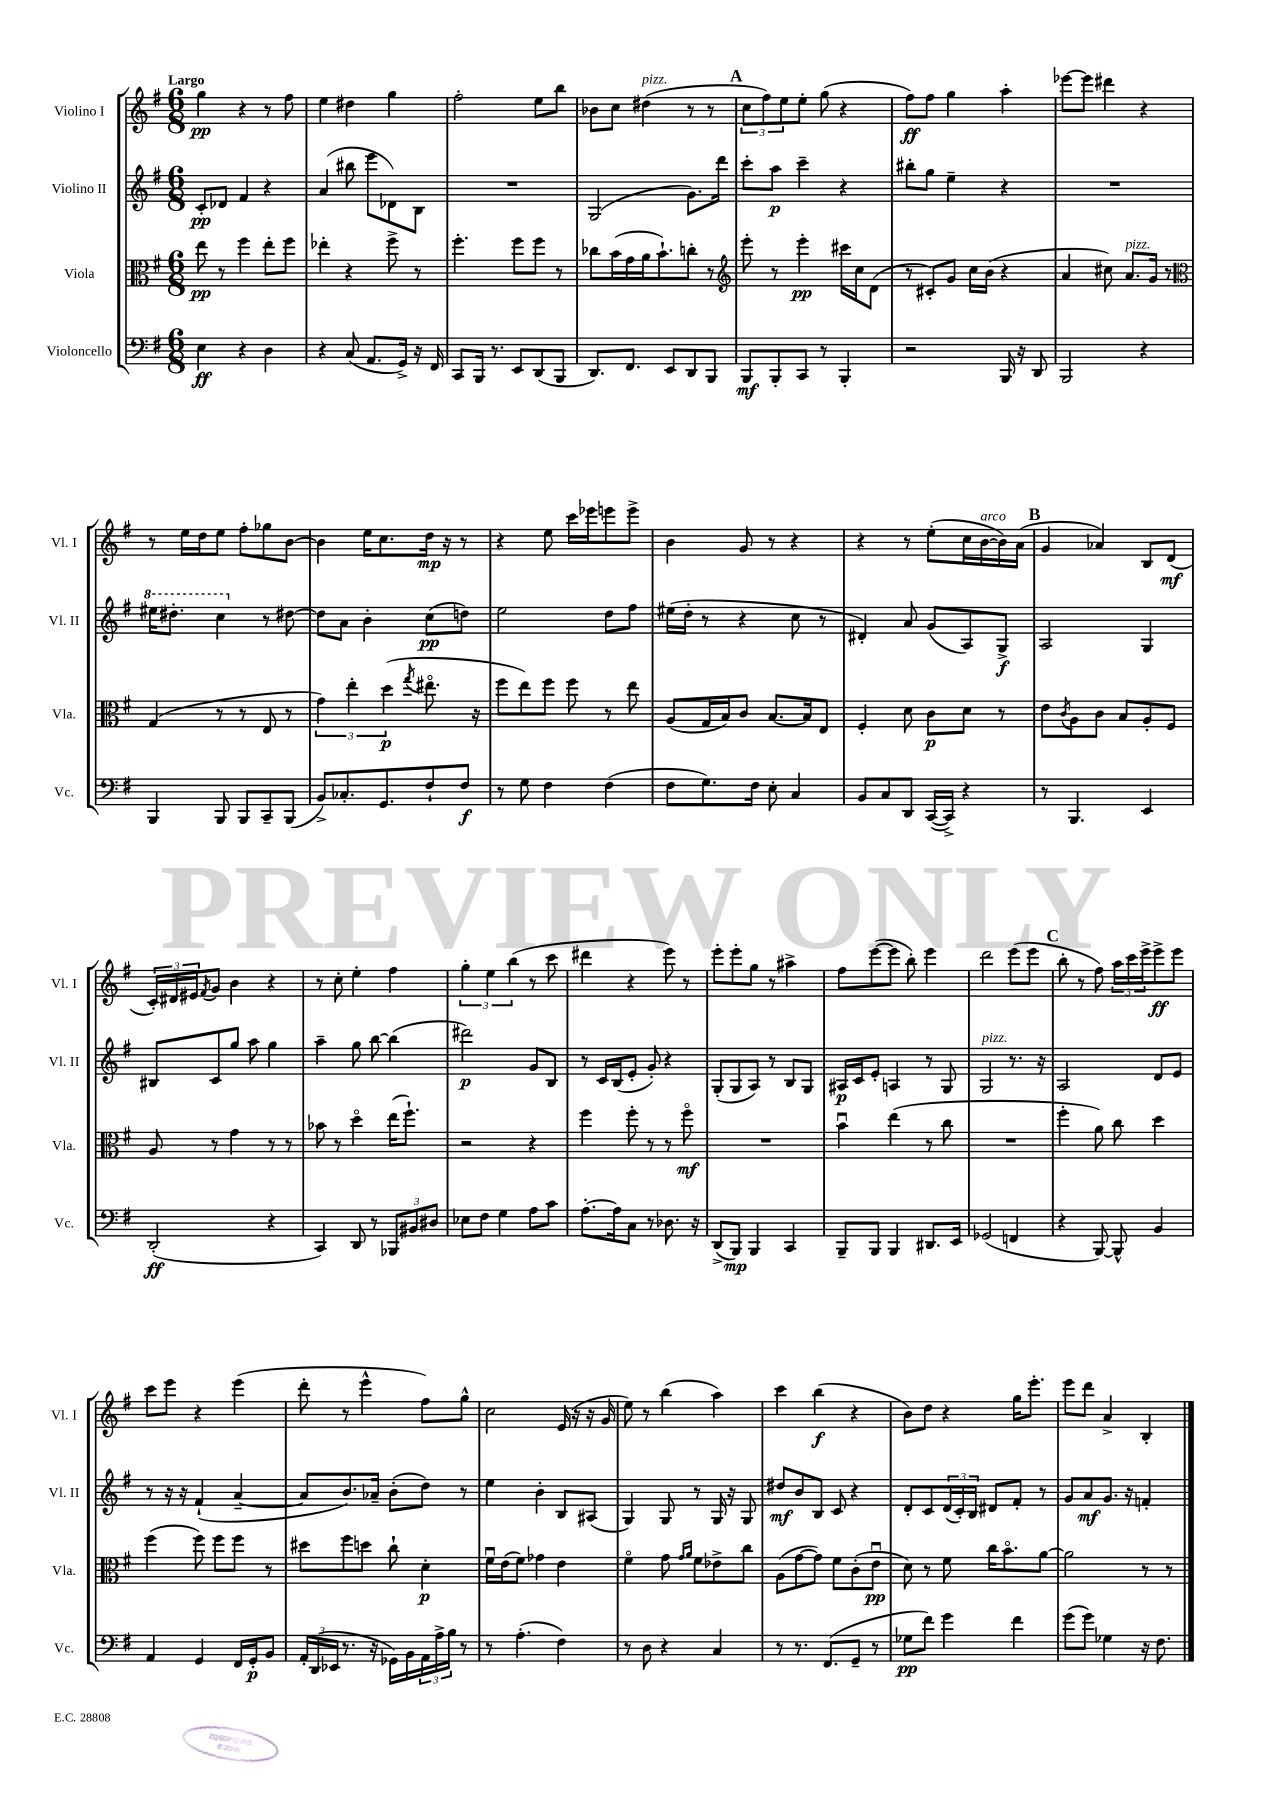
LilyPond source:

<<
\new StaffGroup <<
\new Staff = "s0" \with { instrumentName = "Violino I" shortInstrumentName = "Vl. I" } {
    \clef treble \key g \major \numericTimeSignature \time 6/8 \tempo "Largo"
    g''4\pp r4 r8 fis''8 |
    e''4 dis''4 g''4 |
    fis''2-. e''8 b''8 |
    bes'8 c''8 dis''4^\markup { \italic "pizz." }( r8 r8 |
    \mark \markup { \bold "A" } \tuplet 3/2 { c''8 fis''8) e''8 } e''8-. g''8( r4 |
    fis''8\ff) fis''8 g''4 a''4-. |
    ees'''8~ ees'''8 dis'''4 r4 |
    r8 e''16 d''16 e''8 fis''8-. ges''8 b'8~ |
    b'4 e''16 c''8. d''16\mp r16 r8 |
    r4 e''8 c'''16 ees'''16 e'''8 e'''8-> |
    b'4 g'8 r8 r4 |
    r4 r8 e''8-.( c''16 b'16~^\markup { \italic "arco" } b'16) a'16( |
    \mark \markup { \bold "B" } g'4 aes'4) b8 d'8\mf( |
    \tuplet 3/2 { c'16-.) dis'16 eis'16 } \acciaccatura { fis'8 } g'8 b'4 r4 |
    r8 c''8-. e''4-. fis''4 |
    \tuplet 3/2 { g''4-. e''4 b''4( } r8 c'''8 |
    dis'''4 r4 e'''8) r8 |
    e'''8-. e'''8-. g''8 r8 ais''4-> |
    fis''8 e'''8~( e'''8 b''8-.) e'''4 |
    d'''2 e'''8( e'''8 |
    \mark \markup { \bold "C" } b''8-. r8 fis''8) \tuplet 3/2 { a''16 c'''16 e'''16-> } e'''8->\ff e'''8 |
    c'''8 e'''8 r4 e'''4( |
    d'''8-. r8 e'''4-^ fis''8) g''8-^ |
    c''2 e'16( r16 r16 g'16 |
    e''8) r8 b''4( a''4) |
    c'''4 b''4\f( r4 |
    b'8) d''8 r4 g''16 e'''8.-. |
    e'''8 d'''8 a'4-> b4-. \bar "|." |
}
\new Staff = "s1" \with { instrumentName = "Violino II" shortInstrumentName = "Vl. II" } {
    \clef treble \key g \major \numericTimeSignature \time 6/8
    c'8-.\pp des'8 fis'4 r4 |
    a'4( bis''8 e'''8 des'8) b8 |
    R2. |
    g2( g'8.) d'''16 |
    \mark \markup { \bold "A" } c'''8-. a''8\p c'''4-- r4 |
    bis''8-. g''8 e''4-- r4 |
    R2. |
    \ottava #1 eis'''16 dis'''8.-. c'''4 \ottava #0 r8 dis''8~ |
    dis''8 a'8 b'4-. c''8\pp( d''8) |
    e''2 d''8 fis''8 |
    eis''16( d''16-. r8 r4 c''8 r8 |
    dis'4-.) a'8 g'8( a8) g8->\f |
    \mark \markup { \bold "B" } a2 g4 |
    bis8 c'8 g''8 a''8 g''4 |
    a''4-- g''8 b''8~ b''4( |
    dis'''2\p) g'8 b8 |
    r8 c'16 b16( e'8-. g'8-.) r4 |
    g8-.( g8 a8) r8 b8 g8 |
    ais16\p c'16 e'8-. a4 r8 g8 |
    g2^\markup { \italic "pizz." } r8. r16 |
    \mark \markup { \bold "C" } a2 d'8 e'8 |
    r8 r16 r16 fis'4-!( a'4~-- |
    a'8 b'8.) aes'16-- b'8-.( d''8) r8 |
    e''4 b'4-. b8 ais8( |
    g4) g8 r8 g16 r16 g8 |
    dis''8\mf b'8 b8 c'8 r4 |
    d'8-. c'8 \tuplet 3/2 { d'16( c'16-.) b16 } dis'8 fis'8-. r8 |
    g'8 a'8\mf g'8. r16 f'4-. \bar "|." |
}
\new Staff = "s2" \with { instrumentName = "Viola" shortInstrumentName = "Vla." } {
    \clef alto \key g \major \numericTimeSignature \time 6/8
    e''8\pp r8 fis''4 e''8-. fis''8 |
    ees''4-. r4 fis''8-> r8 |
    fis''4.-. fis''8 fis''8 r8 |
    ces''8 b'16( g'16 a'16 b'8.-!) c''8-. r8 |
    \mark \markup { \bold "A" } \clef treble e'''8-. r8 e'''4-.\pp cis'''16 c''16 d'8( |
    r8 cis'8-.) g'8 c''16 b'16( r4 |
    a'4 cis''8) a'8.^\markup { \italic "pizz." } g'16 r8 |
    \clef alto g4( r8 r8 e8 r8 |
    \tuplet 3/2 { g'4) e''4-. d''4\p( } \acciaccatura { g''8 } eis''8.\flageolet r16 |
    fis''8 e''8) fis''8 fis''8 r8 e''8 |
    a8( g16 b16) c'8 b8.~ b16 e8 |
    fis4-. d'8 c'8\p d'8 r8 |
    \mark \markup { \bold "B" } e'8 \acciaccatura { c'8 } a8 c'8 b8 a8-. fis8 |
    a8 r8 g'4 r8 r8 |
    bes'8 r8 d''4\flageolet e''16( fis''8.-!) |
    r2 r4 |
    fis''4 fis''8-. r8 r8 fis''8\flageolet\mf |
    R2. |
    b'4\downbow e''4( r8 c''8 |
    R2. |
    \mark \markup { \bold "C" } fis''4-. a'8) c''8 d''4 |
    fis''4( fis''8) fis''8 fis''8 r8 |
    dis''8 fis''8 d''8 c''8-! d'4-.\p |
    fis'16\downbow e'16( fis'8) ges'4 e'4 |
    fis'4\flageolet g'8 \grace { g'16 a'16 } fis'8 ees'8-> c''8 |
    a8( g'8~ g'8) fis'8 c'8-.( e'8\downbow\pp |
    d'8) r8 fis'8 c''16 b'8.\flageolet a'8~ |
    a'2 r8 r8 \bar "|." |
}
\new Staff = "s3" \with { instrumentName = "Violoncello" shortInstrumentName = "Vc." } {
    \clef bass \key g \major \numericTimeSignature \time 6/8
    e4\ff r4 d4 |
    r4 c8( a,8. g,16->) r16 fis,16 |
    c,8 b,,16 r8. e,8 d,8( b,,8 |
    d,8.) fis,8. e,8 d,8 b,,8 |
    \mark \markup { \bold "A" } b,,8\mf b,,8-. c,8 r8 b,,4-. |
    r2 b,,16 r16 d,8 |
    b,,2 r4 |
    b,,4 b,,8 b,,8 c,8-- b,,8( |
    b,8->) ces8.-. g,8. fis8-! fis8\f |
    r8 g8 fis4 fis4( |
    fis8 g8.) fis16 e8-. c4 |
    b,8 c8 d,8 c,16~( c,16->) r4 |
    \mark \markup { \bold "B" } r8 b,,4. e,4 |
    d,2-.\ff( r4 |
    c,4) d,8 r8 \tuplet 3/2 { bes,,8 bis,8 dis8 } |
    ees8 fis8 g4 a8 c'8 |
    a8.~-. a16 c8 r8 des8. r16 |
    d,8->( b,,8\mp) b,,4 c,4 |
    b,,8-- b,,8 b,,4 dis,8. e,16 |
    ges,2( f,4 |
    \mark \markup { \bold "C" } r4 b,,8~) b,,8-^ b,4 |
    a,4 g,4 fis,16 g,16-.\p b,8 |
    \tuplet 3/2 { a,16-. d,16( ees,16 } r8. r16 ges,16) b,16 \tuplet 3/2 { a,16 a16-> b16 } r8 |
    r8 a4.-.( fis4) |
    r8 d8 r4 c4 |
    r8 r8. fis,8.( g,8-- r8 |
    ges8\pp fis'8) g'4 fis'4 |
    g'8( g'8) ges4 r16 fis8. \bar "|." |
}
>>
>>
\layout { \context { \Score \remove "Bar_number_engraver" } }
